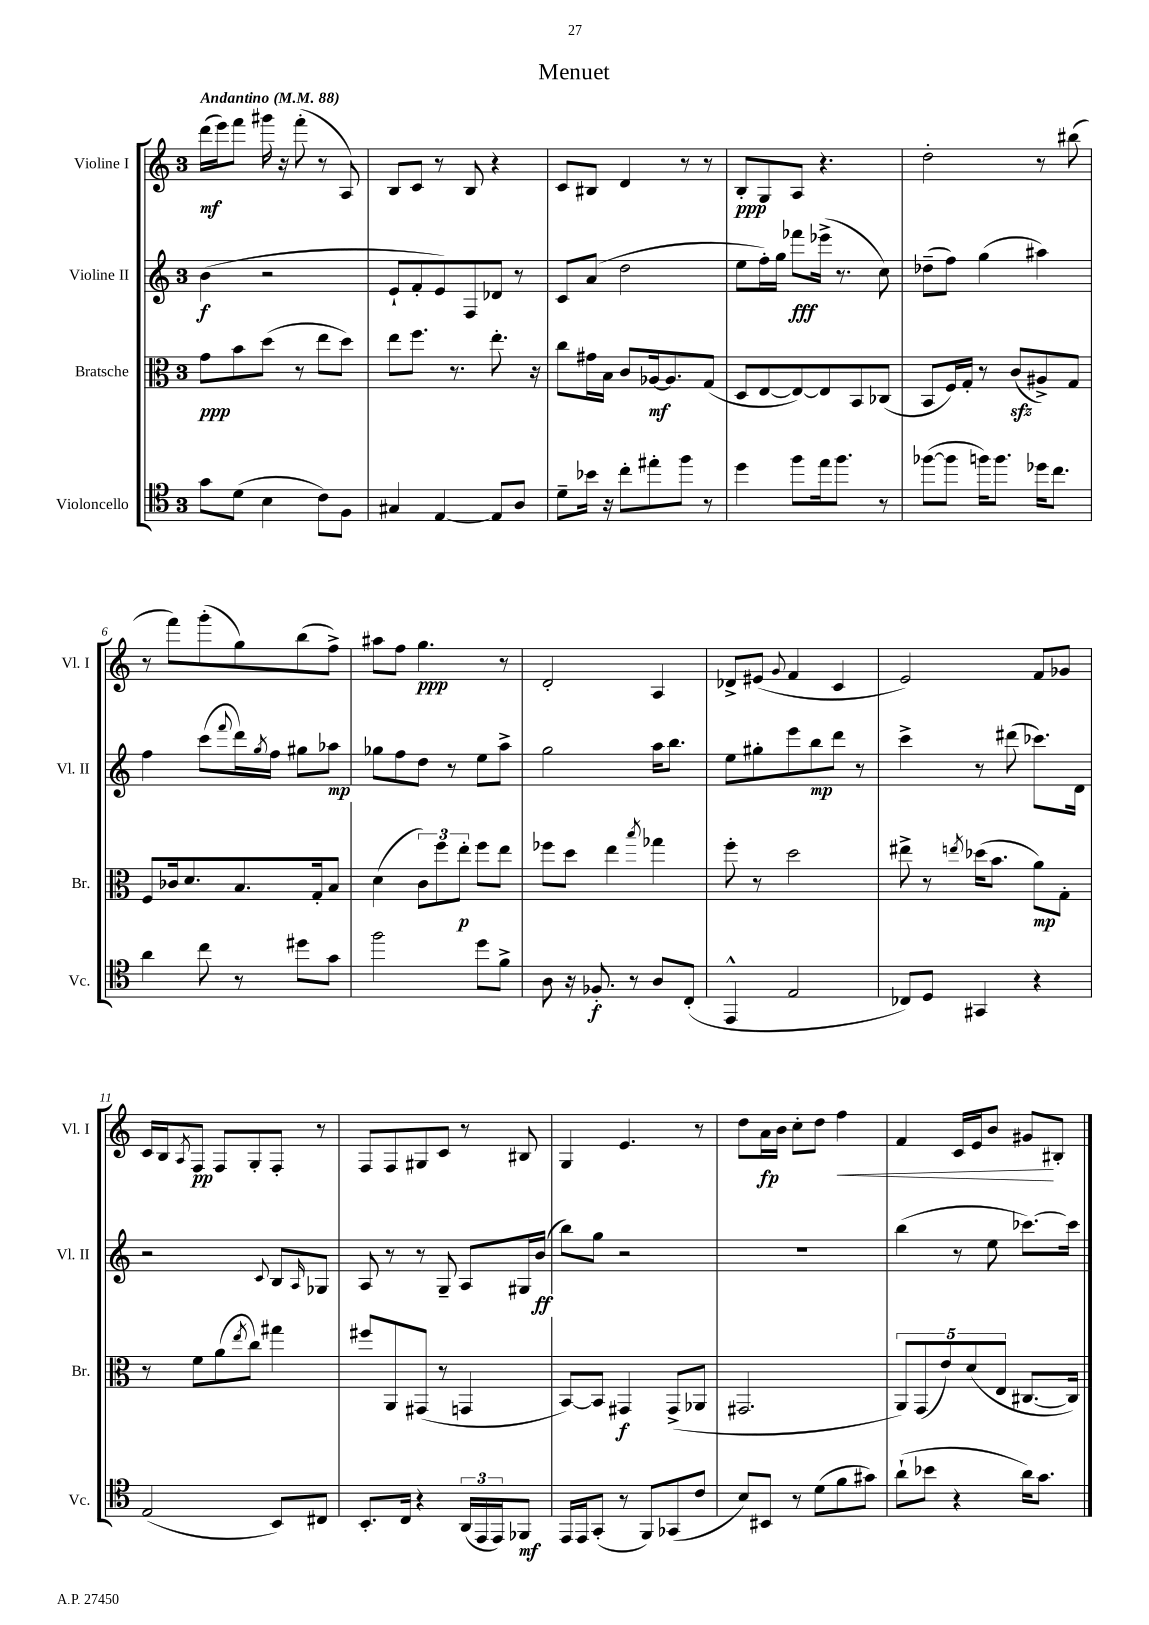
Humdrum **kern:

**kern	**kern	**kern	**kern
*staff4	*staff3	*staff2	*staff1
*clefC4	*clefC3	*clefG2	*clefG2
*k[]	*k[]	*k[]	*k[]
*M3/4	*M3/4	*M3/4	*M3/4
*MM88	*MM88	*MM88	*MM88
8g\L	8g\L	(4b\	(16ddd\LL
.	.	.	16eee\J)
(8d\J	8b\	.	8fff\J
4B\	(8dd\J	2r	16ggg#\
.	.	.	16r
.	8r	.	(8fff'\
8c\L)	8ee\L	.	8r
8F\J	8dd\J)	.	8A/)
=	=	=	=
4G#/	8ee\L	8e`/L	8B/L
.	8.ff\J	8f'/	8c/J
[4E/	.	8e/)	8r
.	8.r	.	.
.	.	8F/	8B/
8E/]L	8.ee'\	8d-/J	4r
8A/J	.	8r	.
.	16r	.	.
=	=	=	=
8d~\L	8cc\L	8c/L	8c/L
16b-\Jk	16g#\L	(8a/J	8B#/J
16r	16B\JJ	.	.
8cc'\L	8c/L	2dd\	4d/
8ee#'\	[16A-/k	.	.
.	8.A-/]	.	.
8ff\J	.	.	8r
8r	(8G/J	.	8r
=	=	=	=
4dd\	8D/L	8ee\L	8B'/L
.	[8E/	16ff'\L)	8G/
.	.	16gg\JJ	.
8ff\L	8E/_)	8fff-\L	8A/J
16ee\k	8E/]	(16eee-^\Jk	4.r
8.ff\J	.	8.r	.
.	8BB/	.	.
8r	(8C-/J	8cc\)	.
=	=	=	=
([8ff-\L	8BB/L	(8dd-~\L	2dd'\
8ff-\]J	16F/L)	8ff\J)	.
.	16G'/JJ	.	.
16ff\LK)	8r	(4gg\	.
8.ff\J	.	.	.
.	(8c/L	.	.
16dd-\LK	8A#^/)	4aa#\)	8r
8.cc\J	.	.	.
.	8G/J	.	(8bb#\
=	=	=	=
4a\	8F/L	4ff\	8r
.	16c-/k	.	8fff\L)
.	8.d/	.	.
8cc\	.	(8ccc\L	(8ggg'\
.	.	8qqfff/	.
8r	8.B/	16ddd\L)	8gg\)
.	.	8qgg/	.
.	.	16ff\JJ	.
8dd#\L	.	8gg#\L	(8bb\
.	16G'/k	.	.
8g\J	8B/J	8aa-\J	8ff^\J)
=	=	=	=
2ff\	(4d\	8gg-\L	8aa#\L
.	.	8ff\	8ff\J
.	12c\L)	8dd\J	4.gg\
.	12ff\	.	.
.	.	8r	.
.	12ee'\J	.	.
8dd\L	8ff\L	8ee\L	.
8f^\J	8ee\J	8aa^\J	8r
=	=	=	=
8A\	8ff-\L	2gg\	2d'/
16r	8dd\J	.	.
8.F-'/	.	.	.
.	4ee\	.	.
8r	.	.	.
.	8qbb/	.	.
8A/L	4gg-\	16aa\LK	4A/
.	.	8.bb\J	.
(8C'/J	.	.	.
=	=	=	=
4EE^^/	8ff'\	8ee\L	8d-^/L
.	8r	8gg#'\	(8e#/J
.	.	.	8qqg/
2E/	2dd\	8eee\	4f/
.	.	8bb\	.
.	.	8ddd\J	4c/
.	.	8r	.
=	=	=	=
8C-/L)	8ee#^\	4ccc^\	2e/)
8D/J	8r	.	.
.	8qee/	.	.
4GG#/	(16dd-\LK	8r	.
.	8.b\J	.	.
.	.	(8ddd#\	.
4r	8a\L)	8.ccc-\L)	8f/L
.	8G'\J	.	8g-/J
.	.	16d\Jk	.
=	=	=	=
(2E/	8r	2r	16c/LL
.	.	.	16B/J
.	.	.	8qA/
.	8f\L	.	8F/J
.	(8a\	.	8F/L
.	8qee/	.	.
.	8cc\J)	.	8G'/
.	.	8qqc/	.
8BB/L)	4gg#\	8B/L	8F'/J
.	.	16qqA/	.
8C#/J	.	8G-/J	8r
=	=	=	=
8.BB'/L	8ff#/L	8A/	8F/L
.	8AA/	8r	8F/
16C/Jk	.	.	.
4r	(8GG#/J	8r	8G#/
.	8r	8G~/	8c/J
(24AA/LL	4GG/	8A/L	8r
24EE/	.	.	.
24EE/J)	.	.	.
8FF-/J	.	16G#/L	8B#/
.	.	(16b/JJ	.
=	=	=	=
16EE/LL	[8BB/L)	8bb\L)	4G/
16EE/J	.	.	.
(8GG'/J	8BB/]J	8gg\J	.
8r	4GG#/	2r	4.e/
8FF/L)	.	.	.
(8GG-/	(8GG#^/L	.	.
8c/J	8AA-/J	.	8r
=	=	=	=
8B/L)	2.GG#/	2.r	8dd\L
8BB#/J	.	.	16a\L
.	.	.	16b\JJ
8r	.	.	8cc'\L
(8d\L	.	.	8dd\J
8f\	.	.	4ff\
8g#\J)	.	.	.
=	=	=	=
(8a`\L	10AA/L)	(4bb\	4f/
.	(10GG/	.	.
8b-\J	.	.	.
.	10e/)	.	.
4r	.	8r	16c/LL
.	(10d/	.	.
.	.	.	16e/J
.	.	8ee\	8b/J
.	10E/J	.	.
16a\LK)	[8.C#/L	[8.ccc-\L)	8g#/L
8.g\J	.	.	.
.	.	.	8B#'/J
.	16C#/]Jk)	16ccc-\]Jk	.
==	==	==	==
*-	*-	*-	*-
